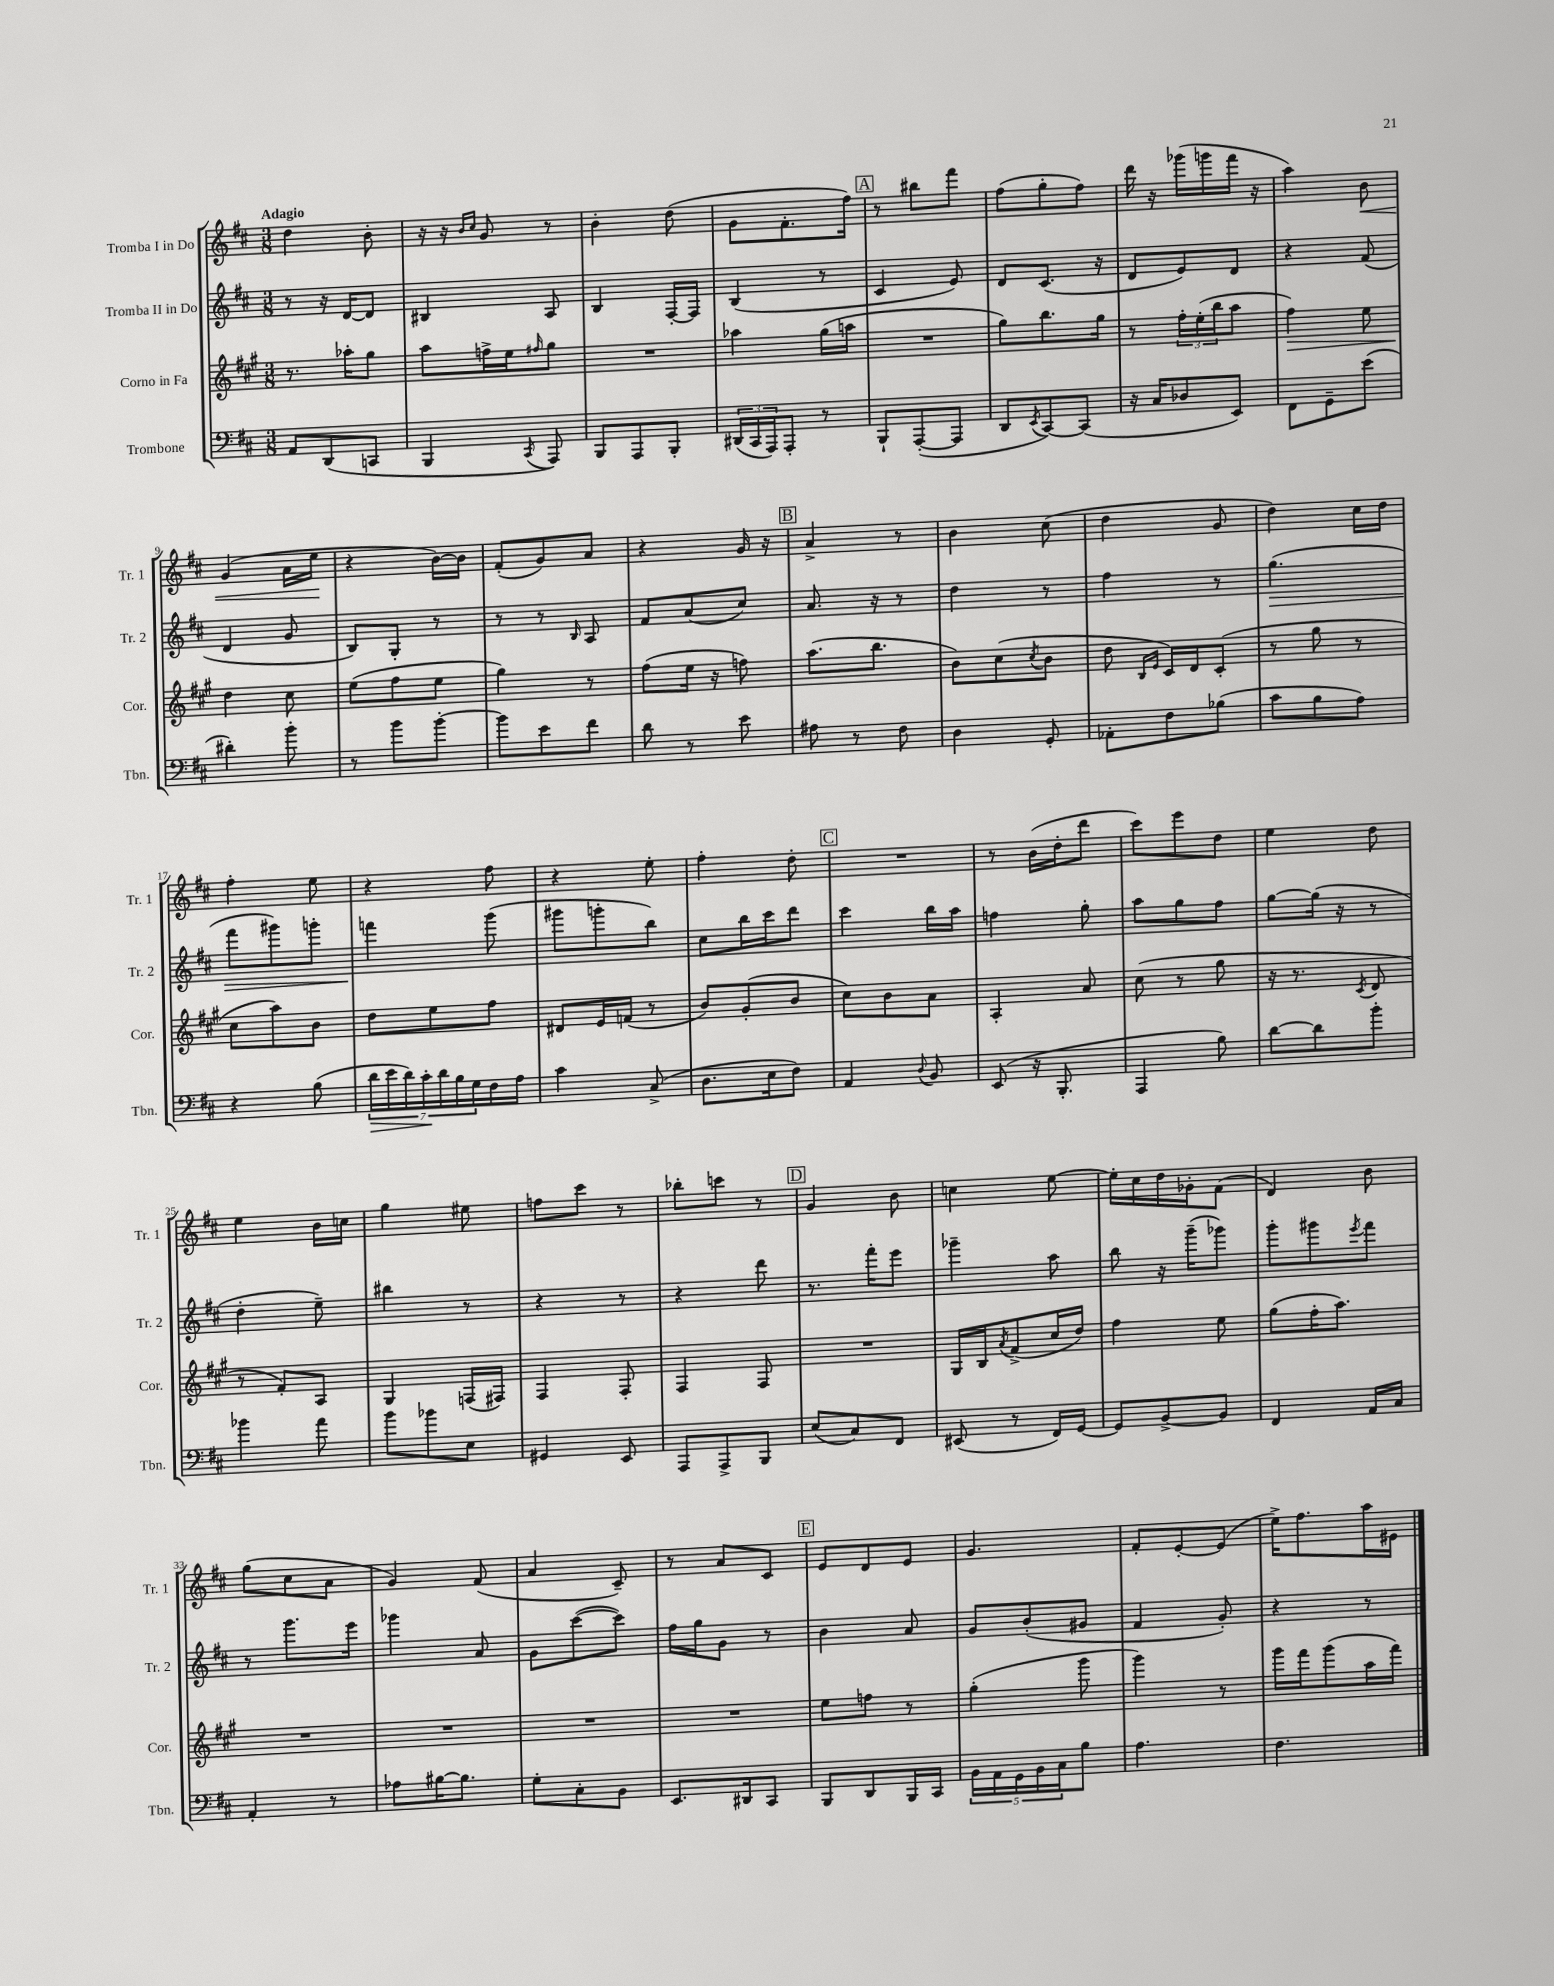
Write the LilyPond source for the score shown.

<<
\new StaffGroup <<
\new Staff = "s0" \with { instrumentName = "Tromba I in Do" shortInstrumentName = "Tr. 1" } {
    \clef treble \key d \major \numericTimeSignature \time 3/8 \tempo "Adagio"
    d''4 b'8-. |
    r16 r16 \grace { b'16 cis''16 } g'8 r8 |
    b'4-. d''8( |
    g'8 fis'8.-. fis''16) |
    \mark \markup { \box "A" } r8 bis''8 fis'''8 |
    fis''8( g''8-. fis''8) |
    d'''16 r16 ges'''16( g'''16 fis'''16 r16 |
    a''4) b'8\< |
    g'4( a'16 e''16\! |
    r4 b'16~) b'16 |
    fis'8-.( g'8) a'8 |
    r4 g'16 r16 |
    \mark \markup { \box "B" } a'4-> r8 |
    b'4 cis''8( |
    d''4 g'8 |
    d''4) cis''16 d''16 |
    fis''4-. e''8 |
    r4 fis''8 |
    r4 e''8-. |
    fis''4-. d''8-. |
    \mark \markup { \box "C" } R4. |
    r8 b'16( d''16-. d'''8 |
    cis'''8) e'''8 d''8 |
    e''4 d''8 |
    e''4 b'16 c''16 |
    g''4 eis''8 |
    f''8 cis'''8 r8 |
    bes''8-. c'''8 r8 |
    \mark \markup { \box "D" } g'4 b'8 |
    c''4 e''8~ |
    e''16-. cis''16 d''16 ges'16-. fis'8( |
    d'4) b'8 |
    g''8( cis''8 a'8 |
    g'4) fis'8( |
    a'4 cis'8--) |
    r8 a'8 cis'8 |
    \mark \markup { \box "E" } e'8 d'8 e'8 |
    g'4. |
    fis'8-. e'8~-. e'8( |
    e''16->) fis''8. a''16 eis'16 \bar "|." |
}
\new Staff = "s1" \with { instrumentName = "Tromba II in Do" shortInstrumentName = "Tr. 2" } {
    \clef treble \key d \major \numericTimeSignature \time 3/8
    r8 r16 d'16~ d'8 |
    bis4 a8 |
    b4 fis16~-. fis16 |
    b4( r8 |
    \mark \markup { \box "A" } cis'4 e'8) |
    d'8 cis'8.( r16 |
    d'8 e'8) d'8 |
    r4 fis'8( |
    d'4 g'8 |
    b8) g8-. r8 |
    r8 r8 \grace { b16 } a8 |
    fis'8 a'8( cis''8) |
    \mark \markup { \box "B" } a'8. r16 r8 |
    d''4 r8 |
    fis''4 r8 |
    g''4.\>( |
    fis'''8 gis'''8) g'''8-. |
    f'''4\! g'''8( |
    gis'''8 g'''8-. b''8) |
    cis''8 b''16 cis'''16 d'''8 |
    \mark \markup { \box "C" } cis'''4 b''16 a''16 |
    f''4 g''8-. |
    a''8 g''8 fis''8 |
    g''8~ g''16( r16 r8 |
    d''4-. e''8--) |
    bis''4 r8 |
    r4 r8 |
    r4 d'''8 |
    \mark \markup { \box "D" } r8. fis'''16-. e'''8 |
    ges'''4-- a''8 |
    b''8 r16 g'''16--( ges'''8) |
    g'''8-. gis'''8 \acciaccatura { e'''8 } fis'''8 |
    r8 g'''8. e'''16 |
    ges'''4 a'8 |
    g'8 cis'''8~( cis'''8) |
    fis''16 g''16 g'8 r8 |
    \mark \markup { \box "E" } b'4 a'8 |
    g'8 b'8-.( gis'8 |
    fis'4 g'8-.) |
    r4 r8 \bar "|." |
}
\new Staff = "s2" \with { instrumentName = "Corno in Fa" shortInstrumentName = "Cor." } {
    \clef treble \key a \major \numericTimeSignature \time 3/8
    r8. aes''16-. gis''8 |
    a''8 f''16-> e''16 \grace { fis''16 } gis''8 |
    R4. |
    aes''4 gis''16( a''16 |
    \mark \markup { \box "A" } R4. |
    gis''8) b''8. gis''16 |
    r8 \tuplet 3/2 { fis''16-. e''16-.( b''16 } a''8 |
    fis''4\>) e''8 |
    d''4\! cis''8 |
    e''8( fis''8 e''8 |
    gis''4) r8 |
    fis''8( e''16 r16 f''8) |
    \mark \markup { \box "B" } a''8.( b''8. |
    b'8) cis''8( \acciaccatura { cis''8 } b'8 |
    d''8 \grace { b16 e'16 } cis'16) d'16 cis'8-.( |
    r8 gis''8 r8 |
    cis''8 a''8) b'8 |
    d''8 e''8 fis''8 |
    dis'8 e'16 f'16( r8 |
    b'8) gis'8-.( b'8 |
    \mark \markup { \box "C" } cis''8) b'8 a'8 |
    a4-. a'8 |
    cis''8( r8 gis''8 |
    r16 r8. \acciaccatura { cis'8 } d'8 |
    r8 fis'8-.) a8 |
    gis4 f16( fis16) |
    fis4 fis8-. |
    fis4 fis8 |
    \mark \markup { \box "D" } R4. |
    gis16 b16 \acciaccatura { a'8 } fis'8->( cis''16 d''16) |
    fis''4 e''8 |
    gis''8( fis''16-. a''8.) |
    R4. |
    R4. |
    R4. |
    R4. |
    \mark \markup { \box "E" } e''8 f''8 r8 |
    gis''4-.( gis'''8 |
    gis'''4) r8 |
    gis'''16 fis'''16 gis'''8( a''16 fis'''16) \bar "|." |
}
\new Staff = "s3" \with { instrumentName = "Trombone" shortInstrumentName = "Tbn." } {
    \clef bass \key d \major \numericTimeSignature \time 3/8
    a,8 d,8( c,8 |
    b,,4 \acciaccatura { cis,8 } a,,8) |
    b,,8 a,,8 b,,8-. |
    \tuplet 3/2 { dis,16( cis,16 a,,16) } a,,8-. r8 |
    \mark \markup { \box "A" } b,,8-! a,,8~-.( a,,8 |
    d,8 \acciaccatura { e,8 } cis,8~) cis,8( |
    r16 cis16 des8 e,8) |
    fis,8 g,8-- e'8( |
    dis'4-.) b'8-. |
    r8 b'8 b'8~-. |
    b'8 e'8 fis'8 |
    d'8 r8 e'8 |
    \mark \markup { \box "B" } ais8 r8 fis8 |
    d4 g,8-. |
    aes,8-. fis8 bes8( |
    cis'8 b8 a8) |
    r4 b8( |
    \tuplet 7/4 { d'16\> e'16 d'16) cis'16-.\! d'16 b16 g16 } fis16 a16 |
    cis'4 cis8->( |
    d8. e16 fis8) |
    \mark \markup { \box "C" } a,4 \appoggiatura { d8 } b,8 |
    e,8( r16 b,,8.-. |
    a,,4 b8) |
    d'8~ d'8 b'8-. |
    bes'4 a'8 |
    b'8 bes'8 e8 |
    gis,4 e,8 |
    a,,8 a,,8-> b,,8 |
    \mark \markup { \box "D" } e8( cis8) fis,8 |
    eis,8( r8 fis,16) g,16~ |
    g,8 b,8~-> b,8 |
    fis,4 a,16 cis16 |
    a,4-. r8 |
    aes8 bis16~ bis8. |
    g8-. cis8-. b,8 |
    e,8. dis,16 cis,8 |
    \mark \markup { \box "E" } b,,8 d,8 b,,16 cis,16 |
    \tuplet 5/4 { b,16 a,16 g,16 b,16 cis16 } b8 |
    a4. |
    fis4. \bar "|." |
}
>>
>>
